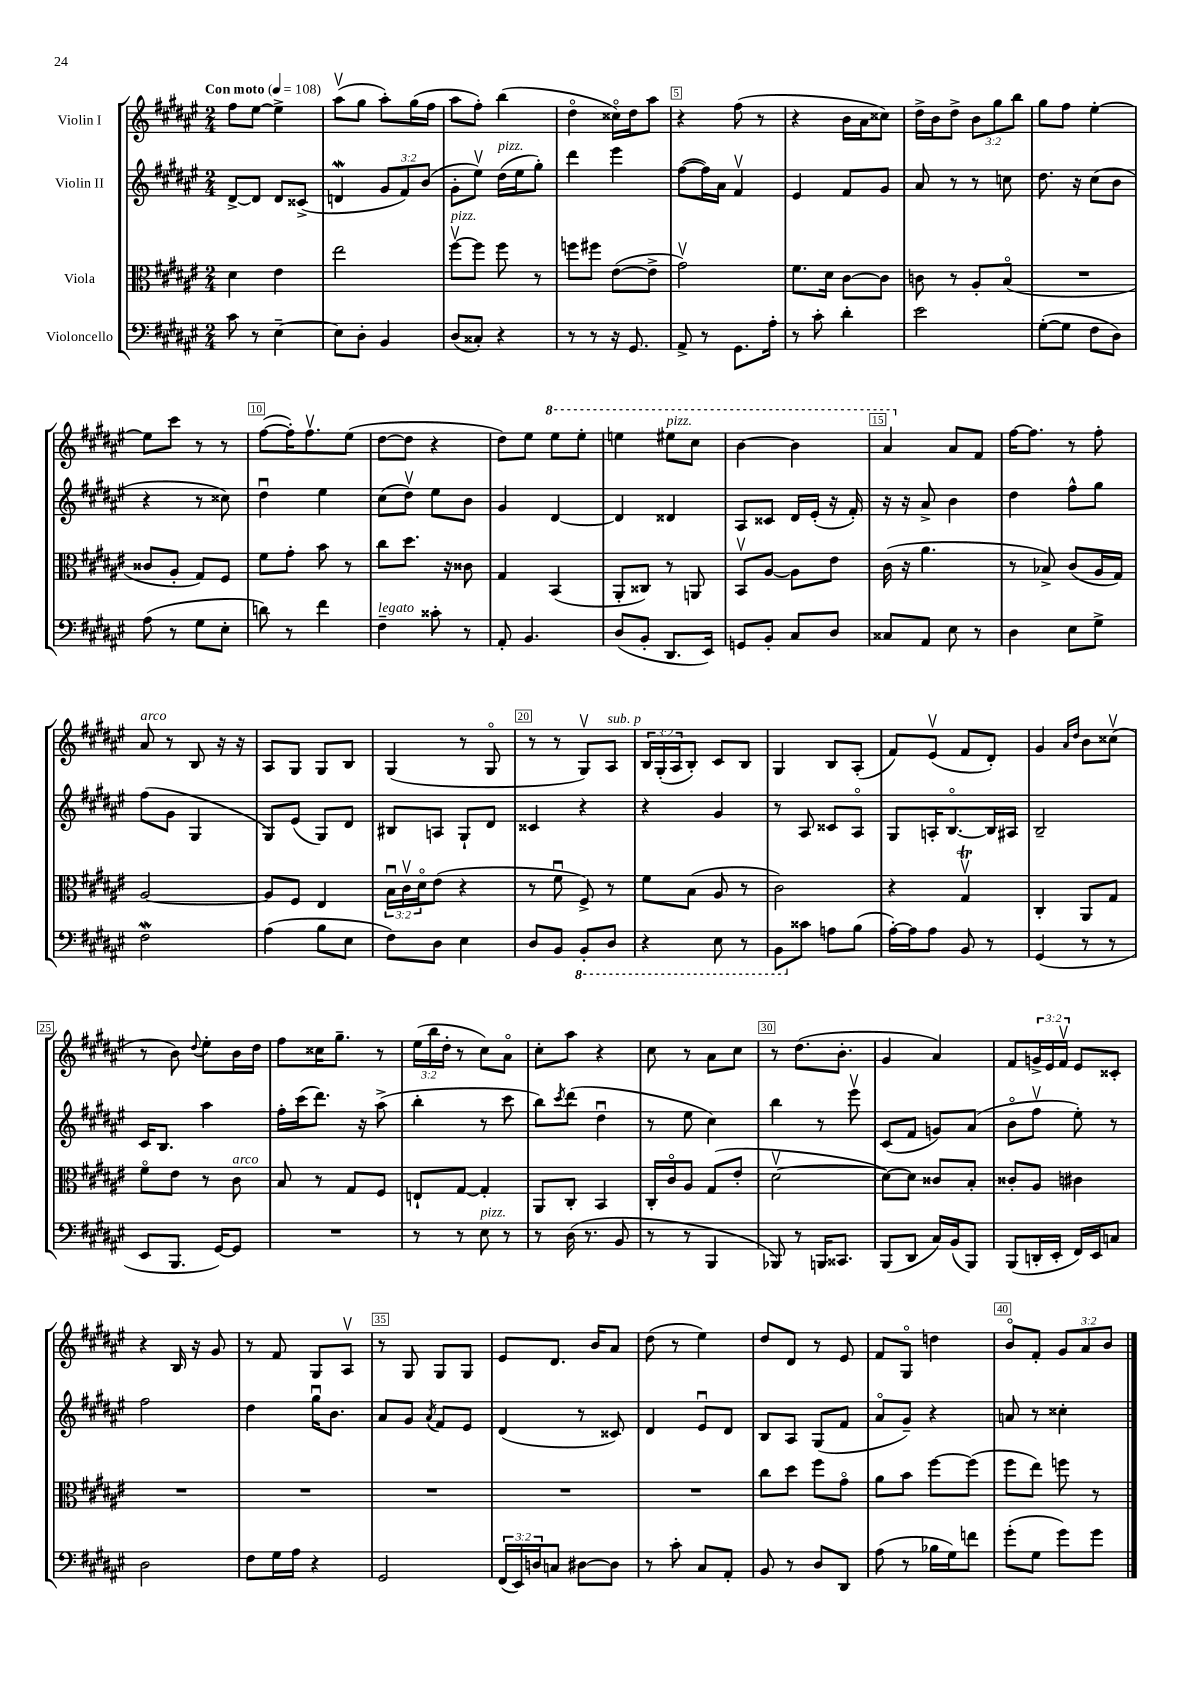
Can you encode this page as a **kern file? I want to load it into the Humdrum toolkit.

**kern	**kern	**kern	**kern
*staff4	*staff3	*staff2	*staff1
*clefF4	*clefC3	*clefG2	*clefG2
*k[f#c#g#d#a#e#]	*k[f#c#g#d#a#e#]	*k[f#c#g#d#a#e#]	*k[f#c#g#d#a#e#]
*M2/4	*M2/4	*M2/4	*M2/4
*MM108	*MM108	*MM108	*MM108
8c#	4d#	[8d#^	8ff#
8r	.	8d#]	[8ee#
[4E#~	4e#	8d#	4ee#^]
.	.	(8c##^	.
=	=	=	=
8E#]	2ee#	4d	(8aa#v
8D#'	.	.	8gg#
4BB	.	12g#	8aa#')
.	.	12f#)	.
.	.	.	(16gg#
.	.	(12b	.
.	.	.	16ff#
=	=	=	=
(8D#	[8ff#v	8g#'	8aa#
8C##')	8ff#]	8ee#v)	8ff#')
4r	8ff#	(16dd#	(4bb
.	.	16ee#	.
.	8r	8gg#')	.
=	=	=	=
8r	8ff	4ddd#	4dd#o
8r	8ff#	.	.
16r	([8e#	4eee#	16cc##o)
8.GG#	.	.	16dd#
.	8e#^]	.	8aa#
=	=	=	=
8AA#^	2g#v)	([8ff#	4r
8r	.	16ff#])	.
.	.	16a#	.
8.GG#	.	4f#v	(8ff#
.	.	.	8r
16A#'	.	.	.
=	=	=	=
8r	8.f#	4e#	4r
8c#'	.	.	.
.	16d#	.	.
4d#'	[8c#	8f#	16b
.	.	.	16a#
.	8c#]	8g#	8cc##)
=	=	=	=
2e#	8c	8a#	16dd#^
.	.	.	16b
.	8r	8r	8dd#^
.	8A#'	8r	12b
.	.	.	12gg#
.	(8Bo	8cc	.
.	.	.	12bb
=	=	=	=
([8G#'	2r	8.dd#	8gg#
8G#]	.	.	8ff#
.	.	16r	.
8F#	.	(8cc#	[4ee#'
8D#)	.	8b	.
=	=	=	=
(8A#	8c##	4r	8ee#]
8r	8A#'	.	8ccc#
8G#	8G#)	8r	8r
8E#'	8F#	8cc##)	8r
=	=	=	=
8d)	8f#	4dd#u	([8ff#
8r	8g#'	.	16ff#'])
.	.	.	8.ff#v
4f#	8b	4ee#	.
.	8r	.	(8ee#
=	=	=	=
4F#~	8cc#	(8cc#	[8dd#
.	8.dd#	8dd#v)	8dd#]
8c##'	.	8ee#	4r
.	16r	.	.
8r	8c##	8b	.
=	=	=	=
8AA#'	4G#	4g#	8dd#)
4.BB	.	.	8ee#
.	(4BB	[4d#	8eee#
.	.	.	8eee#'
=	=	=	=
(8D#	8AA#'	4d#]	4eee
8BB'	8C##)	.	.
8.DD#	8r	4d##	8eee#
.	8AA	.	8ccc#
16EE#)	.	.	.
=	=	=	=
8GG	8BBv	8A#	[4bb
8BB'	[8A#	8c##	.
8C#	8A#]	16d#	4bb]
.	.	(16e#'	.
8D#	8e#	16r	.
.	.	16f#')	.
=	=	=	=
8C##	(16c#	16r	4aa#
.	16r	16r	.
8AA#	4.a#	8a#^	.
8E#	.	4b	8a#
8r	.	.	8f#
=	=	=	=
4D#	8r	4dd#	[16ff#
.	.	.	8.ff#]
.	8B-^)	.	.
8E#	(8c#	8ff#^^	8r
8G#^	16A#	8gg#	8ff#'
.	16G#)	.	.
=	=	=	=
2F#	[2A#	(8ff#	8a#
.	.	8g#	8r
.	.	4G#	8B
.	.	.	16r
.	.	.	16r
=	=	=	=
(4A#	8A#]	8G#)	8A#
.	8F#	(8e#	8G#
8B	4E#	8G#)	8G#
8E#	.	8d#	8B
=	=	=	=
8F#)	24Bu	8B#	(4G#
.	24c#v	.	.
.	24d#o	.	.
8D#	(8e#	8A	.
4E#	4r	8G#`	8r
.	.	8d#	8G#o
=	=	=	=
8D#	8r	4c##	8r
8BB	8f#u	.	8r
8BBB'	8F#^)	4r	8G#v)
8DD#	8r	.	8A#
=	=	=	=
4r	8f#	4r	24B
.	.	.	(24G#'
.	.	.	24A#
.	(8B	.	8B')
8EE#	8A#	4g#	8c#
8r	8r	.	8B
=	=	=	=
8BBB	2c#)	8r	4G#
8c##	.	8A#	.
8A	.	8c##	8B
(8B	.	8A#o	(8A#'
=	=	=	=
[16A#')	4r	8G#	8f#)
16A#]	.	.	.
8A#	.	16A'	(8e#v
.	.	[8.Bo	.
8BB	4G#v	.	8f#
8r	.	16B]	8d#')
.	.	16A#	.
=	=	=	=
(4GG#	4C#'	2B~	4g#
.	.	.	16qqa#
.	.	.	16qqdd#
8r	8AA#	.	8b
8r	8G#	.	(8cc##v
=	=	=	=
8EE#	8f#o	16c#	8r
.	.	8.B	.
8.BBB	8e#	.	8b)
.	.	.	8qqdd#
.	8r	4aa#	8ee#'
[16GG#)	.	.	.
8GG#]	8c#	.	16b
.	.	.	16dd#
=	=	=	=
2r	8B	16ff#'	8ff#
.	.	(16ccc#	.
.	8r	8.ddd#)	16cc##
.	.	.	8.gg#~
.	8G#	.	.
.	.	16r	.
.	8F#	(8aa#^	8r
=	=	=	=
8r	8E`	4bb'	(24ee#
.	.	.	24bb
.	.	.	24dd#'
8r	[8G#	.	8r
8E#	4G#']	8r	8cc#)
8r	.	8ccc#	8a#o
=	=	=	=
8r	8AA#	8bb)	8cc#'
.	.	8qccc#	.
(16D#	8C#'	(8ddd#	8aa#
8.r	.	.	.
.	4BB	4dd#u	4r
8BB	.	.	.
=	=	=	=
8r	16C#'	8r	8cc#
.	16c#o	.	.
8r	8A#	8ee#	8r
4BBB	(8G#	4cc#)	8a#
.	8e#'	.	8cc#
=	=	=	=
8BBB-)	[2d#v	4bb	8r
8r	.	.	(8.dd#
16BBB	.	8r	.
8.CC##	.	.	8.b'
.	.	8eee#v	.
=	=	=	=
(8BBB	8d#_)	(8c#	4g#
8DD#	8d#]	8f#	.
16C#)	8c##	8g)	4a#)
(16BB	.	.	.
8BBB)	8B'	(8a#	.
=	=	=	=
(8BBB	8c##'	8bo	8f#
16DD'	8A#	8ff#v	24g^
.	.	.	24e#
16EE#'	.	.	.
.	.	.	24f#v
16FF#)	4c#	8ee#')	8e#
16EE#	.	.	.
8C	.	8r	8c##'
=	=	=	=
2D#	2r	2ff#	4r
.	.	.	16B
.	.	.	16r
.	.	.	8g#
=	=	=	=
8F#	2r	4dd#	8r
16G#	.	.	8f#
16A#	.	.	.
4r	.	16gg#u	8G#
.	.	8.b	.
.	.	.	8A#v
=	=	=	=
2GG#	2r	8a#	8r
.	.	8g#	8G#
.	.	8qa#	.
.	.	8f#	8G#
.	.	8e#	8G#
=	=	=	=
(24FF#	2r	(4d#	8e#
24EE#)	.	.	.
24D	.	.	.
8C	.	.	8.d#
[8D#	.	8r	.
.	.	.	16b
8D#]	.	8c##)	8a#
=	=	=	=
8r	2r	4d#	(8dd#
8c#'	.	.	8r
8C#	.	8e#u	4ee#)
8AA#'	.	8d#	.
=	=	=	=
8BB	8cc#	8B	8dd#
8r	8dd#	8A#	8d#
8D#	8ff#	(8G#	8r
8DD#	8g#o	8f#	8e#
=	=	=	=
(8A#	8a#	8a#o	8f#
8r	8b	8g#~)	8G#o
16B-	[8ff#	4r	4dd
16G#)	.	.	.
8f	(8ff#]	.	.
=	=	=	=
(8g#'	8ff#	8a	8bo
8G#	8ee#)	8r	8f#'
8g#)	8ff	4cc##'	12g#
.	.	.	12a#
8g#	8r	.	.
.	.	.	12b
==	==	==	==
*-	*-	*-	*-
